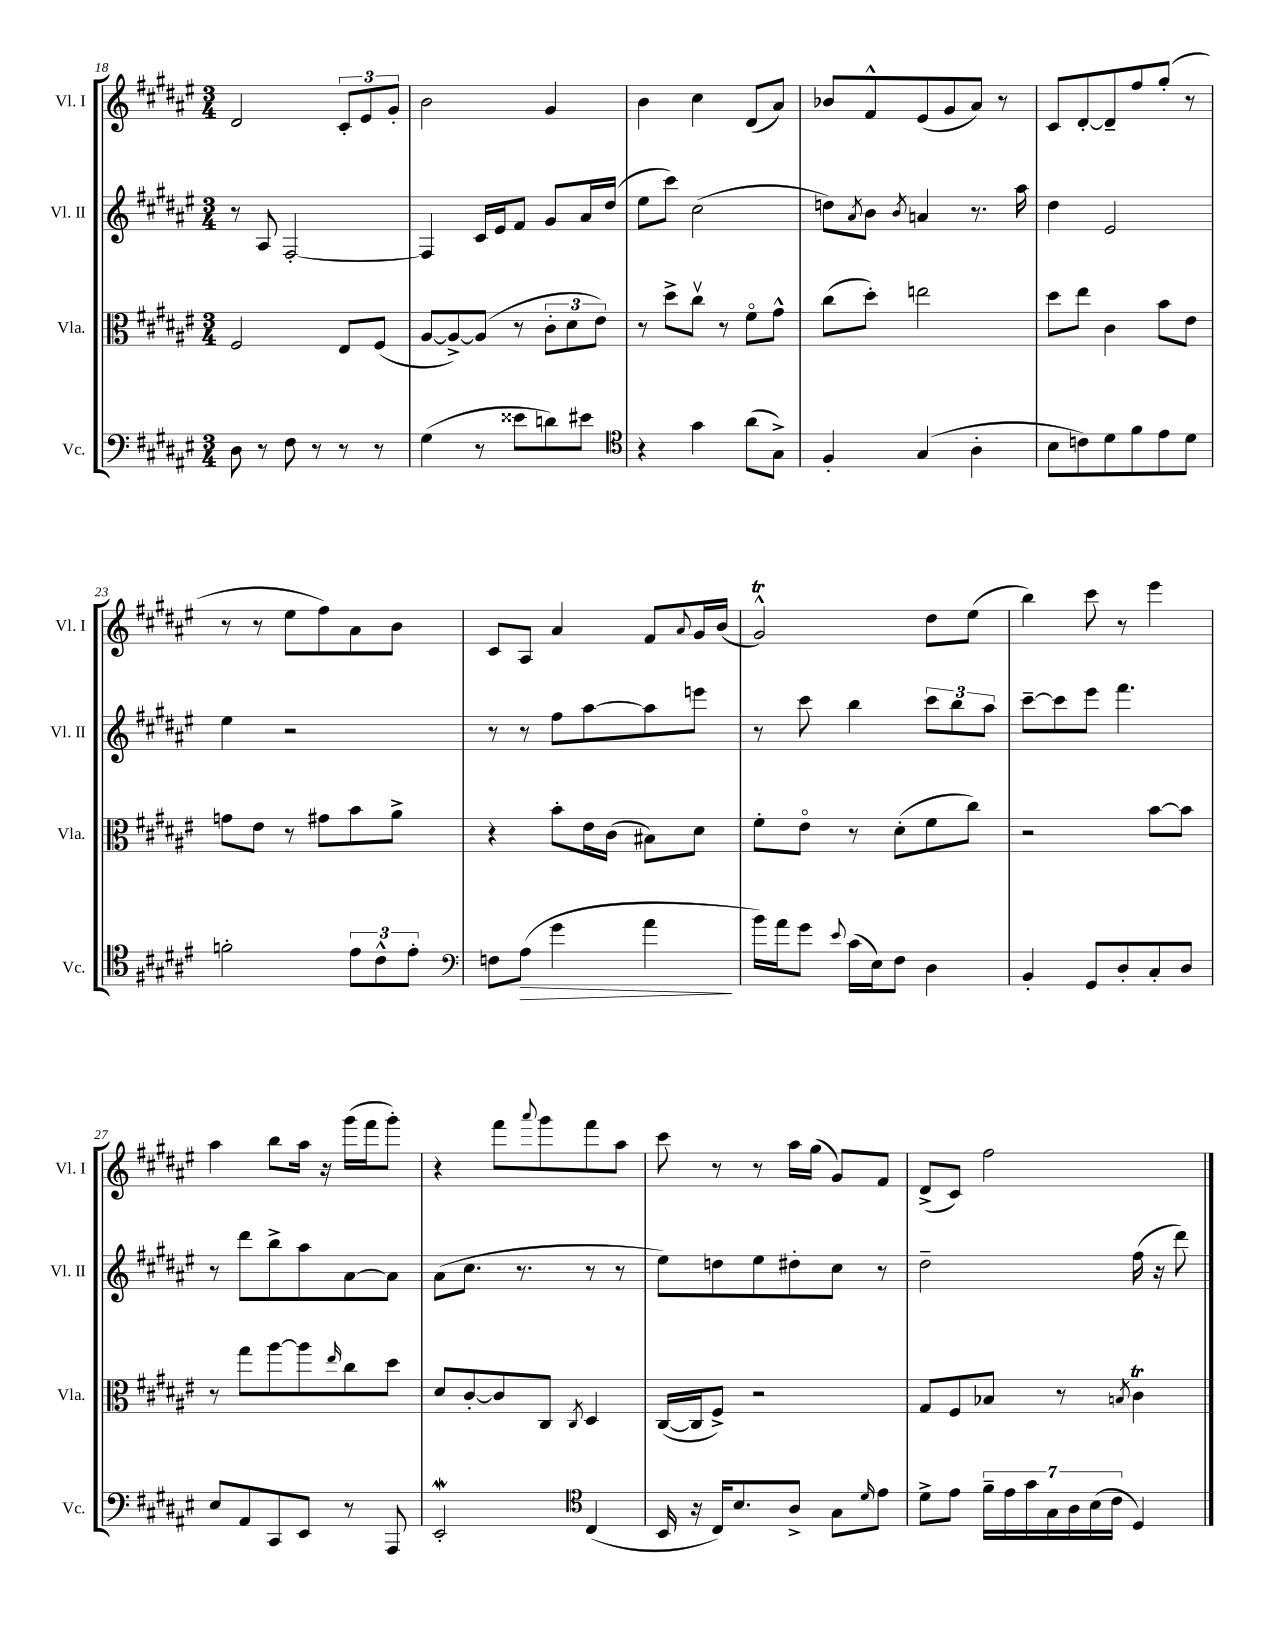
<<
\new StaffGroup <<
\new Staff = "s0" \with { instrumentName = "Vl. I" shortInstrumentName = "Vl. I" } {
    \clef treble \key fis \major \numericTimeSignature \time 3/4
    dis'2 \tuplet 3/2 { cis'8-. eis'8 gis'8-. } |
    b'2 gis'4 |
    b'4 cis''4 dis'8( ais'8) |
    bes'8 fis'8-^ eis'8( gis'8 ais'8) r8 |
    cis'8 dis'8~-. dis'8-- fis''8 gis''8-.( r8 |
    r8 r8 eis''8 fis''8) ais'8 b'8 |
    cis'8 ais8 ais'4 fis'8 \appoggiatura { ais'8 } gis'16 b'16( |
    gis'2-^\trill) dis''8 eis''8( |
    b''4) cis'''8 r8 eis'''4 |
    ais''4 b''8 ais''16 r16 gis'''16( fis'''16 gis'''8-.) |
    r4 fis'''8 \appoggiatura { ais'''8 } gis'''8 fis'''8 ais''8 |
    cis'''8 r8 r8 ais''16 gis''16( gis'8) fis'8 |
    dis'8->( cis'8) fis''2 \bar "|." |
}
\new Staff = "s1" \with { instrumentName = "Vl. II" shortInstrumentName = "Vl. II" } {
    \clef treble \key fis \major \numericTimeSignature \time 3/4
    r8 ais8 fis2~-. |
    fis4 cis'16 eis'16 fis'8 gis'8 ais'16 dis''16( |
    eis''8 cis'''8) cis''2( |
    d''8) \acciaccatura { ais'8 } b'8 \acciaccatura { b'8 } a'4 r8. ais''16 |
    dis''4 eis'2 |
    eis''4 r2 |
    r8 r8 fis''8 ais''8~ ais''8 e'''8 |
    r8 cis'''8 b''4 \tuplet 3/2 { cis'''8 b''8 ais''8 } |
    cis'''8~-- cis'''8 eis'''8 fis'''4. |
    r8 dis'''8 b''8-> ais''8 ais'8~ ais'8 |
    ais'8( cis''8. r8. r8 r8 |
    eis''8) d''8 eis''8 dis''8-. cis''8 r8 |
    dis''2-- fis''16( r16 dis'''8) \bar "|." |
}
\new Staff = "s2" \with { instrumentName = "Vla." shortInstrumentName = "Vla." } {
    \clef alto \key fis \major \numericTimeSignature \time 3/4
    fis2 eis8 fis8( |
    ais8~ ais8~->) ais8( r8 \tuplet 3/2 { cis'8-. dis'8 eis'8) } |
    r8 dis''8-> cis''8\upbow r8 fis'8\flageolet gis'8-^ |
    cis''8( dis''8-.) e''2 |
    dis''8 eis''8 cis'4 b'8 eis'8 |
    g'8 eis'8 r8 gis'8 b'8 ais'8-> |
    r4 b'8-. eis'16 cis'16( bis8) dis'8 |
    fis'8-. eis'8\flageolet r8 dis'8-.( fis'8 cis''8) |
    r2 b'8~ b'8 |
    r8 gis''8 ais''8~ ais''8 \grace { eis''16 } cis''8 dis''8 |
    dis'8 cis'8~-. cis'8 cis8 \acciaccatura { cis8 } dis4 |
    cis16~( cis16 fis8->) r2 |
    gis8 fis8 bes8 r8 \acciaccatura { b8 } cis'4\trill \bar "|." |
}
\new Staff = "s3" \with { instrumentName = "Vc." shortInstrumentName = "Vc." } {
    \clef bass \key fis \major \numericTimeSignature \time 3/4
    dis8 r8 fis8 r8 r8 r8 |
    gis4( r8 eisis'8 d'8) eis'8 |
    \clef tenor r4 gis'4 ais'8( gis8->) |
    fis4-. gis4( ais4-. |
    b8 c'8) dis'8 fis'8 eis'8 dis'8 |
    f'2-. \tuplet 3/2 { eis'8 cis'8-^ eis'8-. } |
    \clef bass f8 ais8\>( gis'4 ais'4\! |
    b'16) ais'16 gis'8 \appoggiatura { eis'8 } cis'16( eis16) fis8 dis4 |
    b,4-. gis,8 dis8-. cis8-. dis8 |
    eis8 ais,8 cis,8 eis,8 r8 ais,,8 |
    eis,2-.\mordent \clef tenor cis4( |
    b,16 r16 cis16) b8. ais8-> gis8 \grace { dis'16 } eis'8 |
    dis'8-> eis'8 \tuplet 7/4 { fis'16-- eis'16 gis'16 gis16 ais16 b16( cis'16 } dis4) \bar "|." |
}
>>
>>
\layout { \context { \Score currentBarNumber = #18 } }
